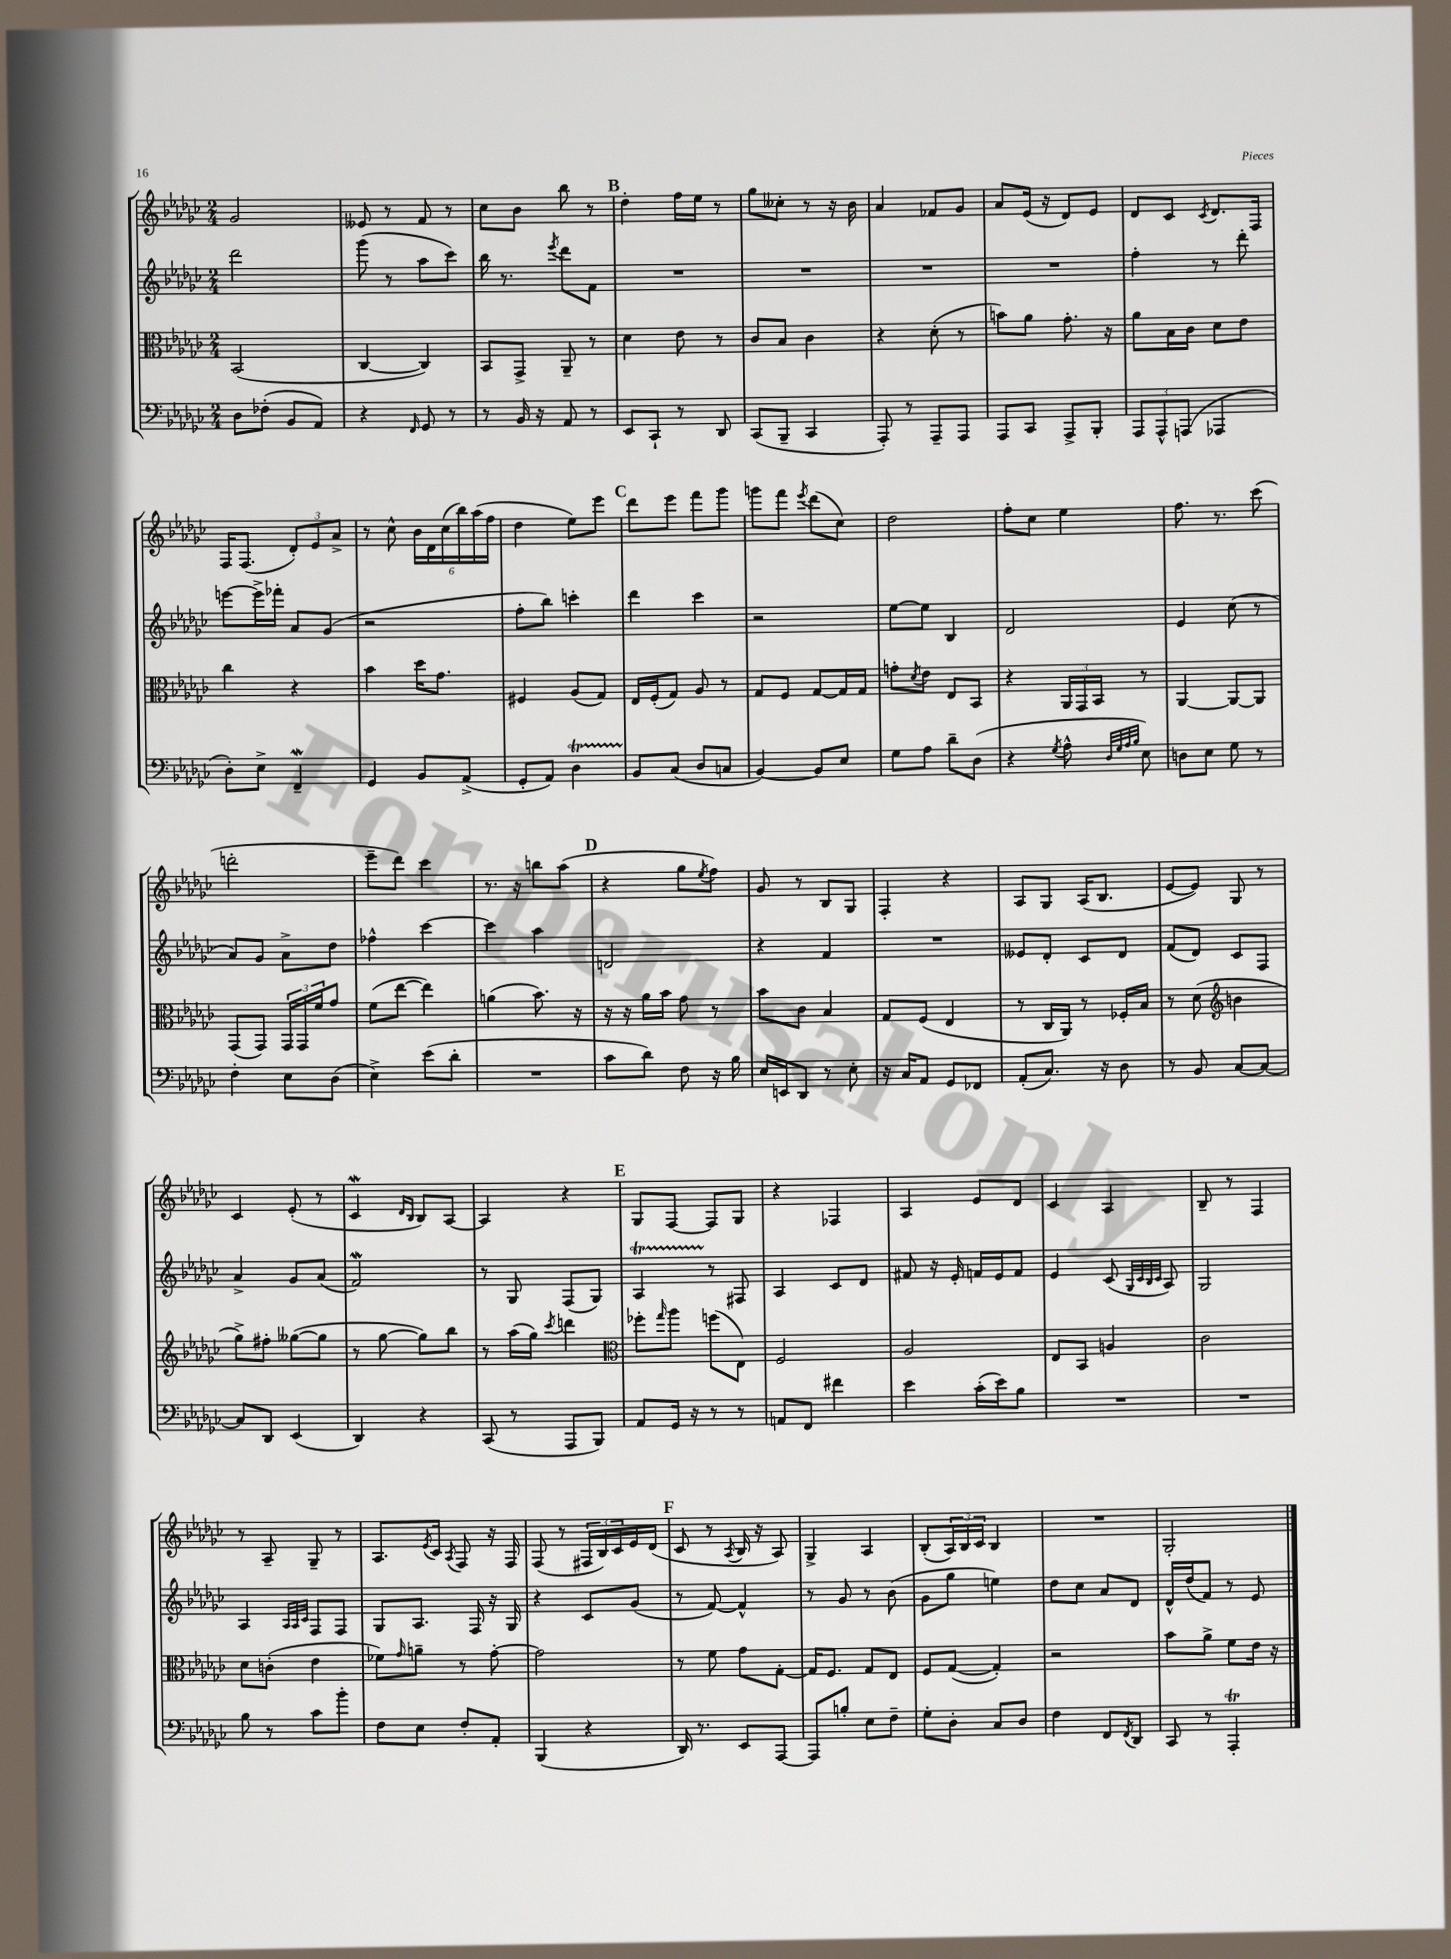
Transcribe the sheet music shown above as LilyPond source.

<<
\new StaffGroup <<
\new Staff = "s0" {
    \clef treble \key ges \major \numericTimeSignature \time 2/4
    ges'2 |
    eeses'8 r8 f'8 r8 |
    ces''8 bes'8 bes''8 r8 |
    \mark \markup { \bold "B" } des''4-. f''16 ees''16 r8 |
    ges''8 ceses''8-. r8 r16 bes'16 |
    aes'4 fes'8 ges'8 |
    aes'8 ees'16( r16 des'8) ees'8 |
    des'8 ces'8 \acciaccatura { ces'8 } des'8. f16 |
    f16 f8.( \tuplet 3/2 { des'8-.) ees'8 aes'8-> } |
    r8 ces''8-^ \tuplet 6/4 { bes'16 des'16 ces''16( bes''16) aes''16( f''16 } |
    des''4 ees''8) ees'''8 |
    \mark \markup { \bold "C" } des'''8 ees'''8 f'''8 ges'''8 |
    g'''8 f'''8 \acciaccatura { ees'''8 } des'''8( ces''8) |
    des''2 |
    f''8-. ces''8 ees''4 |
    f''8. r8. ces'''8( |
    d'''2-. |
    ees'''8-- des'''8) ces'''4 |
    r8. r16 b''8 aes''8( |
    \mark \markup { \bold "D" } r4 ges''8 \acciaccatura { ees''8 } f''8) |
    ges'8 r8 bes8 ges8 |
    f4-. r4 |
    aes8 ges8 aes16( bes8. |
    ees'8~ ees'8) ges8 r8 |
    ces'4 ees'8-.( r8 |
    ces'4\mordent \grace { des'16 bes16 } bes8) aes8~ |
    aes4 r4 |
    \mark \markup { \bold "E" } ges8 f8~ f8 ges8 |
    r4 fes4 |
    aes4 ees'8 des'8 |
    ces'4 aes4 |
    bes8-- r8 f4 |
    r8 aes8-- ges8-- r8 |
    aes8. \acciaccatura { ees'8 } ces'16 \acciaccatura { aes8 } f8 r16 f16 |
    f8( r8 \tuplet 3/2 { fis16 bes16) ces'16 } ees'16 des'16( |
    \mark \markup { \bold "F" } ces'8 r8 \acciaccatura { aes8 } bes16 r16 aes8) |
    ges4-> aes4 |
    bes8-.( \tuplet 3/2 { aes16) bes16 ces'16 } bes4 |
    R2 |
    ges2-. \bar "|." |
}
\new Staff = "s1" {
    \clef treble \key ges \major \numericTimeSignature \time 2/4
    des'''2 |
    ges'''8( r8 aes''8 ces'''8) |
    bes''16 r8. \acciaccatura { ees'''8 } des'''8 f'8 |
    \mark \markup { \bold "B" } R2 |
    R2 |
    R2 |
    R2 |
    f''4-. r8 des'''8-. |
    e'''8~ e'''16-> fes'''16-. aes'8 ges'8( |
    r2 |
    f''8-. bes''8) c'''4-. |
    \mark \markup { \bold "C" } des'''4 ces'''4 |
    r2 |
    ees''8~ ees''8 bes4 |
    des'2 |
    ees'4 ces''8( r8 |
    aes'8) ges'8 aes'8-> des''8 |
    fes''4-^ ces'''4~ |
    ces'''4 aes''4 |
    \mark \markup { \bold "D" } d'2 |
    r4 f'4 |
    R2 |
    eeses'8 des'8-. ces'8 des'8 |
    f'8( des'8) ces'8 f8 |
    aes'4-> ges'8 aes'8( |
    f'2\mordent) |
    r8 ges8 f8( ges8) |
    \mark \markup { \bold "E" } aes4\startTrillSpan r8\stopTrillSpan fis8 |
    aes4 ces'8 des'8 |
    fis'8 r16 ees'16-. f'16 ees'16 f'8 |
    ees'4 ces'8( \grace { ges32 ces'32 bes32 ces'32 } aes8) |
    ges2 |
    aes4 \grace { aes32 aes32 ces'32 } f8 f8 |
    ges8 aes8. f16 r16 ges16 |
    r4 ces'8 ges'8( |
    \mark \markup { \bold "F" } r8 f'8~) f'4-^ |
    r8 ges'8 r8 bes'8( |
    ges'8 ges''8 e''4) |
    des''8 ces''8 aes'8 des'8 |
    des'16-^ des''16( f'8) r8 ees'8 \bar "|." |
}
\new Staff = "s2" {
    \clef alto \key ges \major \numericTimeSignature \time 2/4
    bes,2( |
    ces4~ ces4) |
    bes,8 ges,8-> aes,8-- r8 |
    \mark \markup { \bold "B" } des'4 ees'8 r8 |
    ces'8 bes8 ces'4 |
    r4 des'8-.( r8 |
    b'8) aes'8 ges'8.-. r16 |
    aes'8 bes16 ces'16 des'8 ees'8 |
    ces''4 r4 |
    bes'4 des''16 ges'8. |
    fis4 aes8( ges8) |
    \mark \markup { \bold "C" } ees16 f16-.( ges8) aes8 r8 |
    ges8 f8 ges8~ ges16 ges16 |
    g'8-. \acciaccatura { des'8 } ees'8 ees8 bes,8 |
    r4 \tuplet 3/2 { aes,16 ges,16 bes,16 } r8 |
    aes,4~ aes,8~ aes,8 |
    ges,8( ges,8) \tuplet 3/2 { ges,16 ges,16 f'16 } ges'8 |
    f'8( ees''8~ ees''4) |
    a'4( bes'8.) r16 |
    \mark \markup { \bold "D" } r16 r16 aes'16 bes'16 ges'8 r8 |
    bes'8 ces'8 bes4 |
    ges8 f8( ees4 |
    r8 ces16 aes,16) r8 fes16-. bes16 |
    r8 des'8( \clef treble b'4 |
    ges''8->) fis''8-. geses''8~( geses''8 |
    r8 ges''8~ ges''8) bes''8 |
    r8 aes''16( ges''16) \acciaccatura { ces'''8 } d'''4 |
    \mark \markup { \bold "E" } \clef alto fes''8-. \grace { ges''16 } aes''8 f''8( ees8) |
    f2 |
    aes2 |
    ees8 bes,8 a4 |
    ces'2 |
    des'8 c'8-.( ees'4 |
    fes'8) \grace { ges'16 } a'8-- r8 ges'8~-. |
    ges'2 |
    \mark \markup { \bold "F" } r8 f'8 ges'8 ges8~-. |
    ges16 f8. ges8 ees8 |
    f8 ges8~( ges4-.) |
    r2 |
    bes'8 aes'8-> f'8 ees'16 r16 \bar "|." |
}
\new Staff = "s3" {
    \clef bass \key ges \major \numericTimeSignature \time 2/4
    des8 fes8-.( bes,8 aes,8) |
    r4 \grace { f,16 } ges,8 r8 |
    r8 bes,16 r16 aes,8 r8 |
    \mark \markup { \bold "B" } ees,8 ces,8-! r8 des,8 |
    ces,8( bes,,8-- ces,4 |
    aes,,8-.) r8 aes,,8-- aes,,8 |
    aes,,8 ces,8 aes,,8-> bes,,8-. |
    \tuplet 3/2 { aes,,8 aes,,8-^ a,,8( } aes,,4 |
    des8-.) ees8-> f,4--\mordent |
    ges,4 bes,8 aes,8->( |
    ges,8-. aes,8) des4\startTrillSpan |
    \mark \markup { \bold "C" } bes,8\stopTrillSpan ces8( des8 c8 |
    bes,4~) bes,8 ees8 |
    ges8 aes8 des'8-- des8( |
    r4 \acciaccatura { ges8 } aes8-^ \grace { des32 ges32 aes32 bes32 } ees8) |
    d8 ees8 ges8 r8 |
    f4-. ees8 des8( |
    ees4->) ees'8( des'8-. |
    R2 |
    \mark \markup { \bold "D" } ces'8 des'8) f8 r16 bes16 |
    ees16 e,16 des,8 r8 ees8-. |
    r16 ces16 aes,8 ges,8 fes,8 |
    aes,8-.( ces8.) r16 des8 |
    r8 bes,8 ces8~ ces8~ |
    ces8 des,8 ees,4( |
    des,4) r4 |
    ces,8( r8 aes,,8 bes,,8) |
    \mark \markup { \bold "E" } aes,8 ges,16 r16 r8 r8 |
    a,8 f,8 fis'4 |
    ees'4 ces'16-.( ees'16) bes8 |
    R2 |
    R2 |
    bes8 r8 ces'8 bes'8-. |
    f8 ees8 f8-. aes,8-. |
    bes,,4( r4 |
    \mark \markup { \bold "F" } des,16) r8. ees,8 aes,,8~ |
    aes,,8 b8-. ees8 f8-- |
    ges8-. des8-. ces8 des8 |
    f4 f,8 \acciaccatura { f,8 } des,8 |
    ces,8 r8 aes,,4-.\trill \bar "|." |
}
>>
>>
\layout { \context { \Score \remove "Bar_number_engraver" } }
